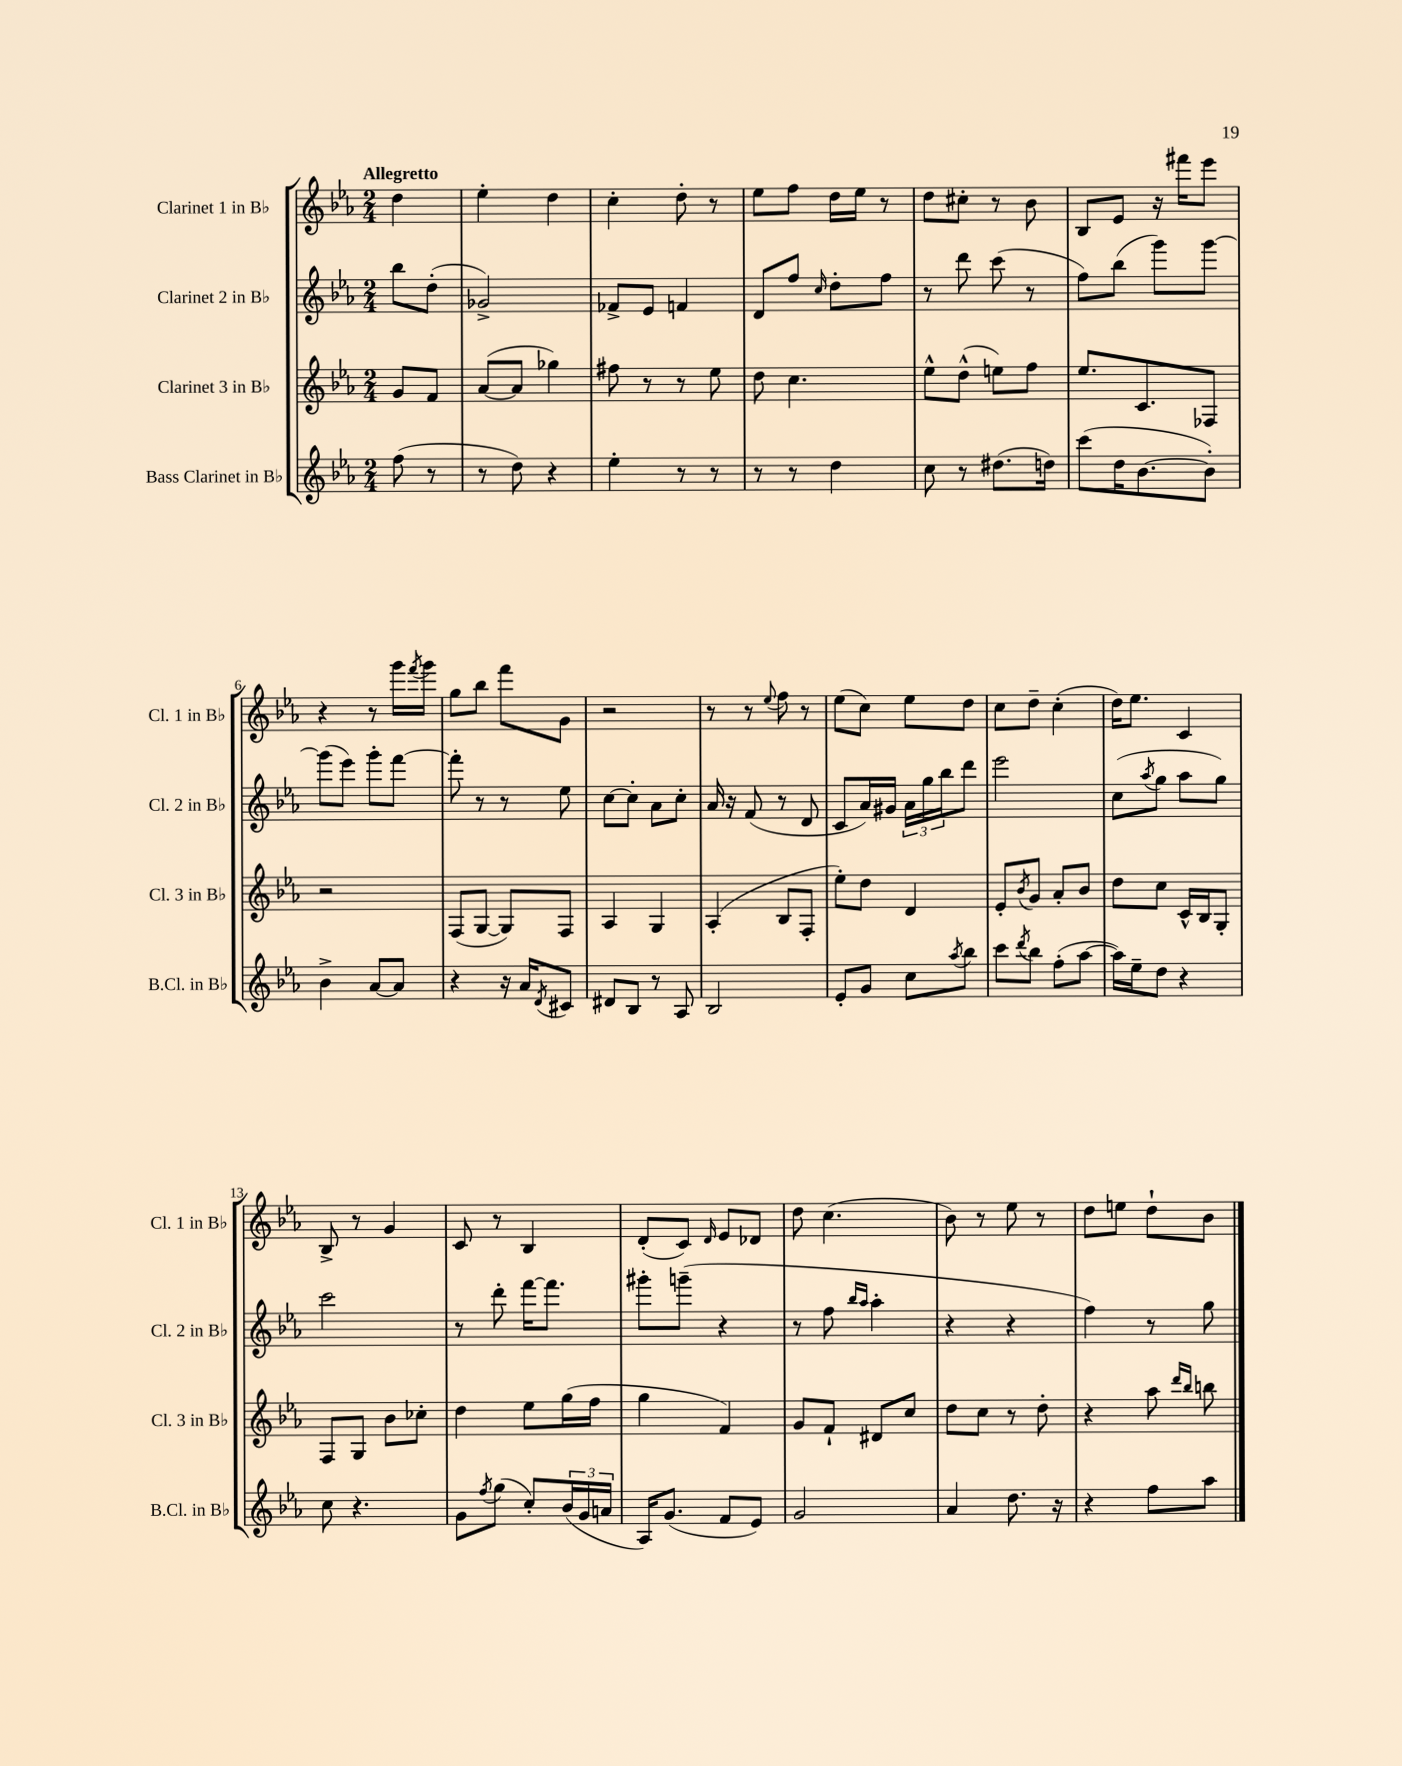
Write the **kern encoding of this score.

**kern	**kern	**kern	**kern
*part4	*part3	*part2	*part1
*staff4	*staff3	*staff2	*staff1
*I"Bass Clarinet in B♭	*I"Clarinet 3 in B♭	*I"Clarinet 2 in B♭	*I"Clarinet 1 in B♭
*I'B.Cl. in B♭	*I'Cl. 3 in B♭	*I'Cl. 2 in B♭	*I'Cl. 1 in B♭
*clefG2	*clefG2	*clefG2	*clefG2
*k[b-e-a-]	*k[b-e-a-]	*k[b-e-a-]	*k[b-e-a-]
*M2/4	*M2/4	*M2/4	*M2/4
=	=	=	=
!	!	!	!LO:TX:a:B:t=Allegretto
(8ff\	8g/L	8bb-\L	4dd\
8r	8f/J	(8dd'\J	.
=1	=1	=1	=1
8r	([8a-/L	2g-X^/)	4ee-'\
8dd\)	8a-/J]	.	.
4r	4gg-X\)	.	4dd\
=2	=2	=2	=2
4ee-'\	8ff#X\	8f-X^/L	4cc'\
.	8r	8e-/J	.
8r	8r	4fn/	8dd'\
8r	8ee-\	.	8r
=3	=3	=3	=3
8r	8dd\	8d/L	8ee-\L
8r	4.cc\	8ff/J	8ff\J
.	.	16qqcc/	.
4dd\	.	8dd'\L	16dd\LL
.	.	.	16ee-\JJ
.	.	8ff\J	8r
=4	=4	=4	=4
8cc\	8ee-^^\L	8r	8dd\L
8r	(8dd^^\J	8ddd\	8cc#X'\J
(8.dd#X\L	8een\L)	(8ccc\	8r
.	8ff\J	8r	8b-\
16ddn\Jk)	.	.	.
=5	=5	=5	=5
(8ccc\L	8.ee-/L	8ff\L)	8B-/L
16dd\K	.	(8bb-\J	8e-/J
[8.b-\	8.c/	.	.
.	.	8ggg\L)	16r
.	.	.	16fff#X\KL
8b-'\J])	8F-X/J	[8ggg\J	8eee-\J
!!LO:LB:g=z
=6	=6	=6	=6
4b-^\	2r	(8ggg\L]	4r
.	.	8eee-\J)	.
[8a-/L	.	8ggg'\L	8r
8a-/J]	.	[8fff\J	16ggg\LL
.	.	.	8qfff/
.	.	.	16ggg\JJ
=7	=7	=7	=7
4r	(8F/L	8fff'\]	8gg\L
.	[8G/J	8r	8bb-\J
16r	8G/L])	8r	8fff\L
16a-/KL	.	.	.
8qd/	.	.	.
8c#X/J	8F/J	8ee-\	8g\J
=8	=8	=8	=8
8d#X/L	4A-/	[8cc\L	2r
8B-/J	.	8cc'\J]	.
8r	4G/	8a-\L	.
8A-/	.	8cc'\J	.
=9	=9	=9	=9
2B-/	(4A-'/	16a-/	8r
.	.	16r	.
.	.	(8f/	8r
.	.	.	8qqee-/
.	8B-/L	8r	8ff\
.	8F'/J	8d/	8r
=10	=10	=10	=10
8e-'/L	8ee-'\L)	8c/L	(8ee-\L
8g/J	8dd\J	16a-/L)	8cc\J)
.	.	16g#X/JJ	.
8cc\L	4d/	24a-\LL	8ee-\L
.	.	24gg\	.
.	.	24bb-\J	.
8qaa-/	.	.	.
8bb-\J	.	8ddd\J	8dd\J
=11	=11	=11	=11
8ccc\L	8e-'/L	2eee-\	8cc\L
8qddd/	8qb-/	.	.
8bb-\J	8g/J	.	8dd~\J
(8ff'\L	8a-'/L	.	(4cc'\
[8aa-\J	8b-/J	.	.
=12	=12	=12	=12
16aa-\LL])	8dd\L	(8cc\L	16dd\KL)
16ee-~\J	.	.	8.ee-\J
.	.	8qaa-/	.
8dd\J	8cc\J	8gg\J	.
4r	16c^^/LL	8aa-\L	4c/
.	16B-/J	.	.
.	8G'/J	8gg\J)	.
!!LO:LB:g=z
=13	=13	=13	=13
8cc\	8F/L	2ccc\	8B-^/
4.r	8G/J	.	8r
.	8b-\L	.	4g/
.	8cc-X'\J	.	.
=14	=14	=14	=14
8g\L	4dd\	8r	8c/
8qff/	.	.	.
(8gg\J	.	8ddd'\	8r
8cc'/L)	8ee-\L	[16fff\KL	4B-/
.	.	8.fff\J]	.
(24b-/L	(16gg\L	.	.
24g/	.	.	.
.	16ff\JJ	.	.
24an/JJ	.	.	.
=15	=15	=15	=15
16A-/KL)	4gg\	8ggg#X'\L	(8d'/L
(8.g/J	.	.	.
.	.	(8gggn~\J	8c/J)
.	.	.	16qqd/
8f/L	4f/)	4r	8e-/L
8e-/J)	.	.	8d-X/J
=16	=16	=16	=16
2g/	8g/L	8r	8dd\
.	8f`/J	8ff\	(4.cc\
.	.	16qqbb-/LL	.
.	.	16qqaa-/JJ	.
.	8d#X/L	4aa-'\	.
.	8cc/J	.	.
=17	=17	=17	=17
4a-/	8dd\L	4r	8b-\)
.	8cc\J	.	8r
8.dd\	8r	4r	8ee-\
.	8dd'\	.	8r
16r	.	.	.
=18	=18	=18	=18
4r	4r	4ff\)	8dd\L
.	.	.	8een\J
8ff\L	8aa-\	8r	8dd`\L
.	16qqddd/LL	.	.
.	16qqbb-/JJ	.	.
8aa-\J	8bbn\	8gg\	8b-\J
==	==	==	==
*-	*-	*-	*-
